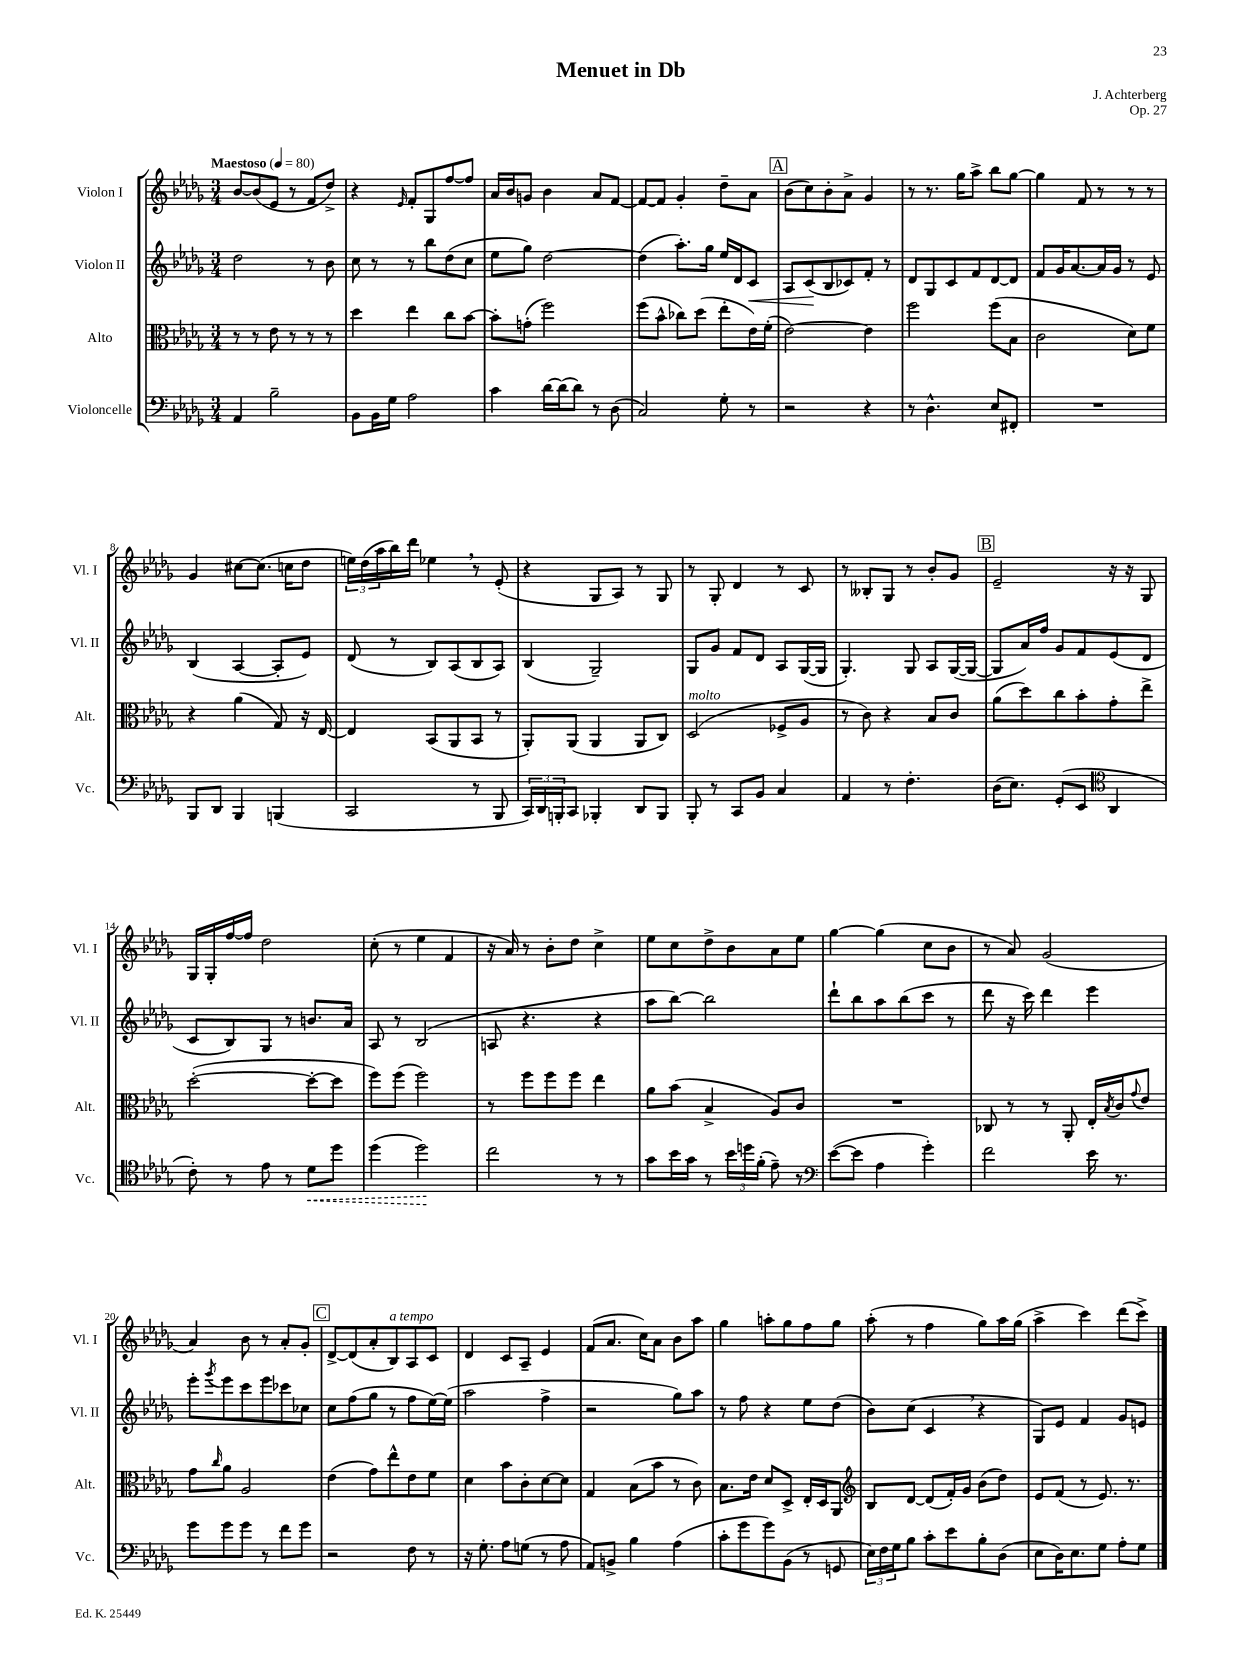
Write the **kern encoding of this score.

**kern	**kern	**kern	**kern
*staff4	*staff3	*staff2	*staff1
*clefF4	*clefC3	*clefG2	*clefG2
*k[b-e-a-d-g-]	*k[b-e-a-d-g-]	*k[b-e-a-d-g-]	*k[b-e-a-d-g-]
*M3/4	*M3/4	*M3/4	*M3/4
*MM80	*MM80	*MM80	*MM80
4AA-/	8r	2dd-\	[8b-/L
.	8r	.	(8b-/]
2B-~\	8e-\	.	8e-/J
.	8r	.	8r
.	8r	8r	8f/L
.	8r	8b-\	8dd-^/J)
=	=	=	=
8BB-\L	4dd-\	8cc\	4r
16BB-\L	.	8r	.
16G-\JJ	.	.	.
.	.	.	16qqe-/
2A-\	4ee-\	8r	8f'/L
.	.	8bb-\L	8G-/
.	8cc\L	(8dd-\	[8ff/
.	[8b-\J	8cc\J	8ff/]J
=	=	=	=
4c\	8b-'\]L	8ee-\L	16a-/LL
.	.	.	16b-/J
.	(8g'\J	8gg-\J)	8g/J
[16d-\LL	2ff\)	[2dd-\	4b-\
(16d-\]J	.	.	.
8d-\J)	.	.	.
8r	.	.	8a-/L
(8D-\	.	.	[8f/J
=	=	=	=
2C/)	(8ff\L	(4dd-\]	8f/_L
.	8b-^^\J	.	8f/]J
.	8cc-\L)	8.aa-'\L)	4g-'/
.	(8dd-\J	.	.
.	.	16gg-\Jk	.
8G-'\	8ee-'\L	16ee-/LL	8dd-~\L
.	.	16d-/J	.
8r	16e-\L)	8c/J	8a-\J
.	(16f'\JJ	.	.
=	=	=	=
2r	[2e-\)	8A-/L	(8b-\L
.	.	(8c/	8cc\)
.	.	8B-/	8b-'\
.	.	8c-/)	8a-^\J
4r	4e-\]	8f'/J	4g-/
.	.	8r	.
=	=	=	=
8r	2ff\	8d-/L	8r
4.D-^^\	.	8G-/	8.r
.	.	8c/	.
.	.	.	16gg-\LK
.	.	8f/	8aa-^\J
8E-/L	(8ff\L	[8d-/	8bb-\L
8FF#'/J	8B-\J	8d-/]J	[8gg-\J
=	=	=	=
2.r	2c\	8f/L	4gg-\]
.	.	16g-/K	.
.	.	[8.a-/	.
.	.	.	8f/
.	.	16a-/]L	8r
.	.	16g-/JJ	.
.	8d-\L)	8r	8r
.	8f\J	8e-/	8r
=	=	=	=
8BBB-/L	4r	(4B-/	4g-/
8DD-/J	.	.	.
4BBB-/	(4a-\	[4A-/	[8cc#\L
.	.	.	(8.cc#\]J
(4BBB/	8G-/)	8A-'/]L	.
.	.	.	16cc\LK
.	16r	8e-/J)	8dd-\J
.	[16E-/	.	.
=	=	=	=
2CC/	4E-/]	(8d-/	24ee\LL)
.	.	.	(24dd-\
.	.	.	24aa-\
.	.	8r	16bb-\)
.	.	.	16ddd-\JJ
.	(8BB-/L	8B-/L)	4ee-\
.	8AA-/	(8A-/	.
8r	8BB-/J	8B-/	8r
8BBB-/	8r	8A-/J)	(8e-'/
=	=	=	=
24CC/LL)	8AA-'/L)	(4B-/	4r
24DD-/	.	.	.
24BBB'/J	.	.	.
8CC/J	(8AA-/J	.	.
4BBB-'/	4AA-/	2G-~/)	8G-/L
.	.	.	8A-/J)
8DD-/L	8AA-/L	.	8r
8BBB-/J	8C/J)	.	8G-/
=	=	=	=
8BBB-'/	(2D-/	8G-/L	8r
8r	.	8g-/J	8G-'/
8CC/L	.	8f/L	4d-/
8BB-/J	.	8d-/J	.
4C/	8F-^/L	8A-/L	8r
.	8A-/J	([16G-/L	8c/
.	.	16G-/]JJ	.
=	=	=	=
4AA-/	8r	4.G-'/)	8r
.	8c\)	.	8B--'/L
8r	4r	.	8G-/J
4.F'\	.	8G-/	8r
.	8B-/L	8A-/L	8b-'/L
.	8c/J	([16G-/L	8g-/J
.	.	16G-/_JJ	.
=	=	=	=
(16D-\LK	(8a-\L	8G-/]L	2e-~/
8.E-\J)	.	.	.
.	8dd-\)	16a-/L)	.
.	.	16ff/JJ	.
(8GG-'/L	8cc\	8g-/L	.
8EE-/J	8b-'\	8f/	.
*clefC4	*	*	*
4AA-/	8g-'\	(8e-/	16r
.	.	.	16r
.	8ee-^\J	8d-/J	8G-/
=	=	=	=
8c'\)	([2dd-'\	8c/L	16G-/LL
.	.	.	16G-'/
8r	.	8B-/)	[16ff/
.	.	.	16ff/]JJ
8e-\	.	8G-/J	2dd-\
8r	.	8r	.
8d-\L	8dd-'\_L	8.b/L	.
8dd-\J	8dd-\]J	.	.
.	.	16a-/Jk	.
=	=	=	=
(4dd-\	8ff\L)	8A-/	(8cc'\
.	(8ff\J	8r	8r
2dd-\)	2ff\)	(2B-/	4ee-\
.	.	.	4f/
=	=	=	=
2cc\	8r	8A/	16r
.	.	.	16a-/)
.	8ff\L	4.r	8r
.	8ff\	.	8b-'\L
.	8ff\J	.	8dd-\J
8r	4ee-\	4r	4cc^\
8r	.	.	.
=	=	=	=
8g-\L	8a-\L	8aa-\L	8ee-\L
16b-\L	(8b-\J	[8bb-\J)	8cc\
16g-\JJ	.	.	.
8r	4B-^/	2bb-\]	8dd-^\
24b-\LL	.	.	8b-\
24dd\	.	.	.
(24f'\JJ	.	.	.
8e-~\)	8A-/L)	.	8a-\
8r	8c/J	.	8ee-\J
=	=	=	=
*clefF4	*	*	*
([8e-\L	2.r	8ddd-`\L	[4gg-\
8e-\]J	.	8bb-\	.
4A-\	.	8aa-\	(4gg-\]
.	.	(8bb-\	.
4g-'\)	.	8ccc\J	8cc\L
.	.	8r	8b-\J
=	=	=	=
2f\	8C-/	8ddd-\	8r
.	8r	16r	8a-/)
.	.	16ccc\)	.
.	8r	4ddd-\	(2g-/
.	8AA-'/	.	.
16e-\	16E-'/LL	4eee-\	.
.	8qB-/	.	.
8.r	16c/J	.	.
.	8qqg-/	.	.
.	8e-/J	.	.
=	=	=	=
8g-\L	8g-\L	8eee-'\L	4a-/)
.	16qqcc/	8qggg-/	.
8g-\	8a-\J	8eee-\	.
8g-\J	2A-/	8ccc\	8b-\
8r	.	8eee-\	8r
8f\L	.	8ccc-\	8a-'/L
8g-\J	.	8cc-\J	8g-'/J
=	=	=	=
2r	(4e-\	8cc\L	[8d-^/L
.	.	(8ff\	(8d-/]
.	8g-\L)	8gg-\J	8a-'/
.	8ee-^^\	8r	8B-/)
8F\	8e-\	8ff\L	8A-/
8r	8f\J	[16ee-\L)	8c/J
.	.	(16ee-\]JJ	.
=	=	=	=
16r	4d-\	2aa-\	4d-/
8.G-'\	.	.	.
8A-\L	8b-\L	.	8c/L
(8G\J	8c'\	.	8A-~/J
8r	[8d-\	4ff^\	4e-/
8A-\	8d-\]J	.	.
=	=	=	=
8AA-/L)	4G-/	2r	(8f/L
8BB^/J	.	.	8.a-/J
4B-\	(8B-\L	.	.
.	.	.	16cc\LK)
.	8b-\J	.	8a-\J
(4A-\	8r	8gg-\L)	8b-\L
.	8c\)	8aa-\J	8aa-\J
=	=	=	=
8c'\L	8.B-\L	8r	4gg-\
8g-\	.	8ff\	.
.	16e-\Jk	.	.
8g-\)	8d-/L	4r	8aa'\L
(8BB-\J	8D-^/J	.	8gg-\
8r	16E-'/LL	8ee-\L	8ff\
.	16D-/J	.	.
8GG/	8AA-/J	(8dd-\J	8gg-\J
=	=	=	=
*	*clefG2	*	*
24E-\LL)	8B-/L	8b-\L)	(8aa-'\
24F\	.	.	.
24G-\J	.	.	.
8B-\J	[8d-/J	(8cc\J	8r
8c'\L	(8d-/]L	4c/	4ff\
8e-\	16f'/L)	.	.
.	16g-/JJ	.	.
8B-'\	(8b-\L	4r	8gg-\L)
(8D-\J	8dd-\J)	.	16aa-\L
.	.	.	(16gg-\JJ
=	=	=	=
8E-\L	8e-/L	8G-/L)	4aa-^\
16D-\K)	(8f/J	8e-/J	.
8.E-\	.	.	.
.	8r	4f/	4ccc\)
8G-\J	8.e-/)	.	.
8A-'\L	.	8g-/L	(8ddd-\L
.	8.r	.	.
8G-\J	.	8e/J	8ccc^\J)
==	==	==	==
*-	*-	*-	*-
